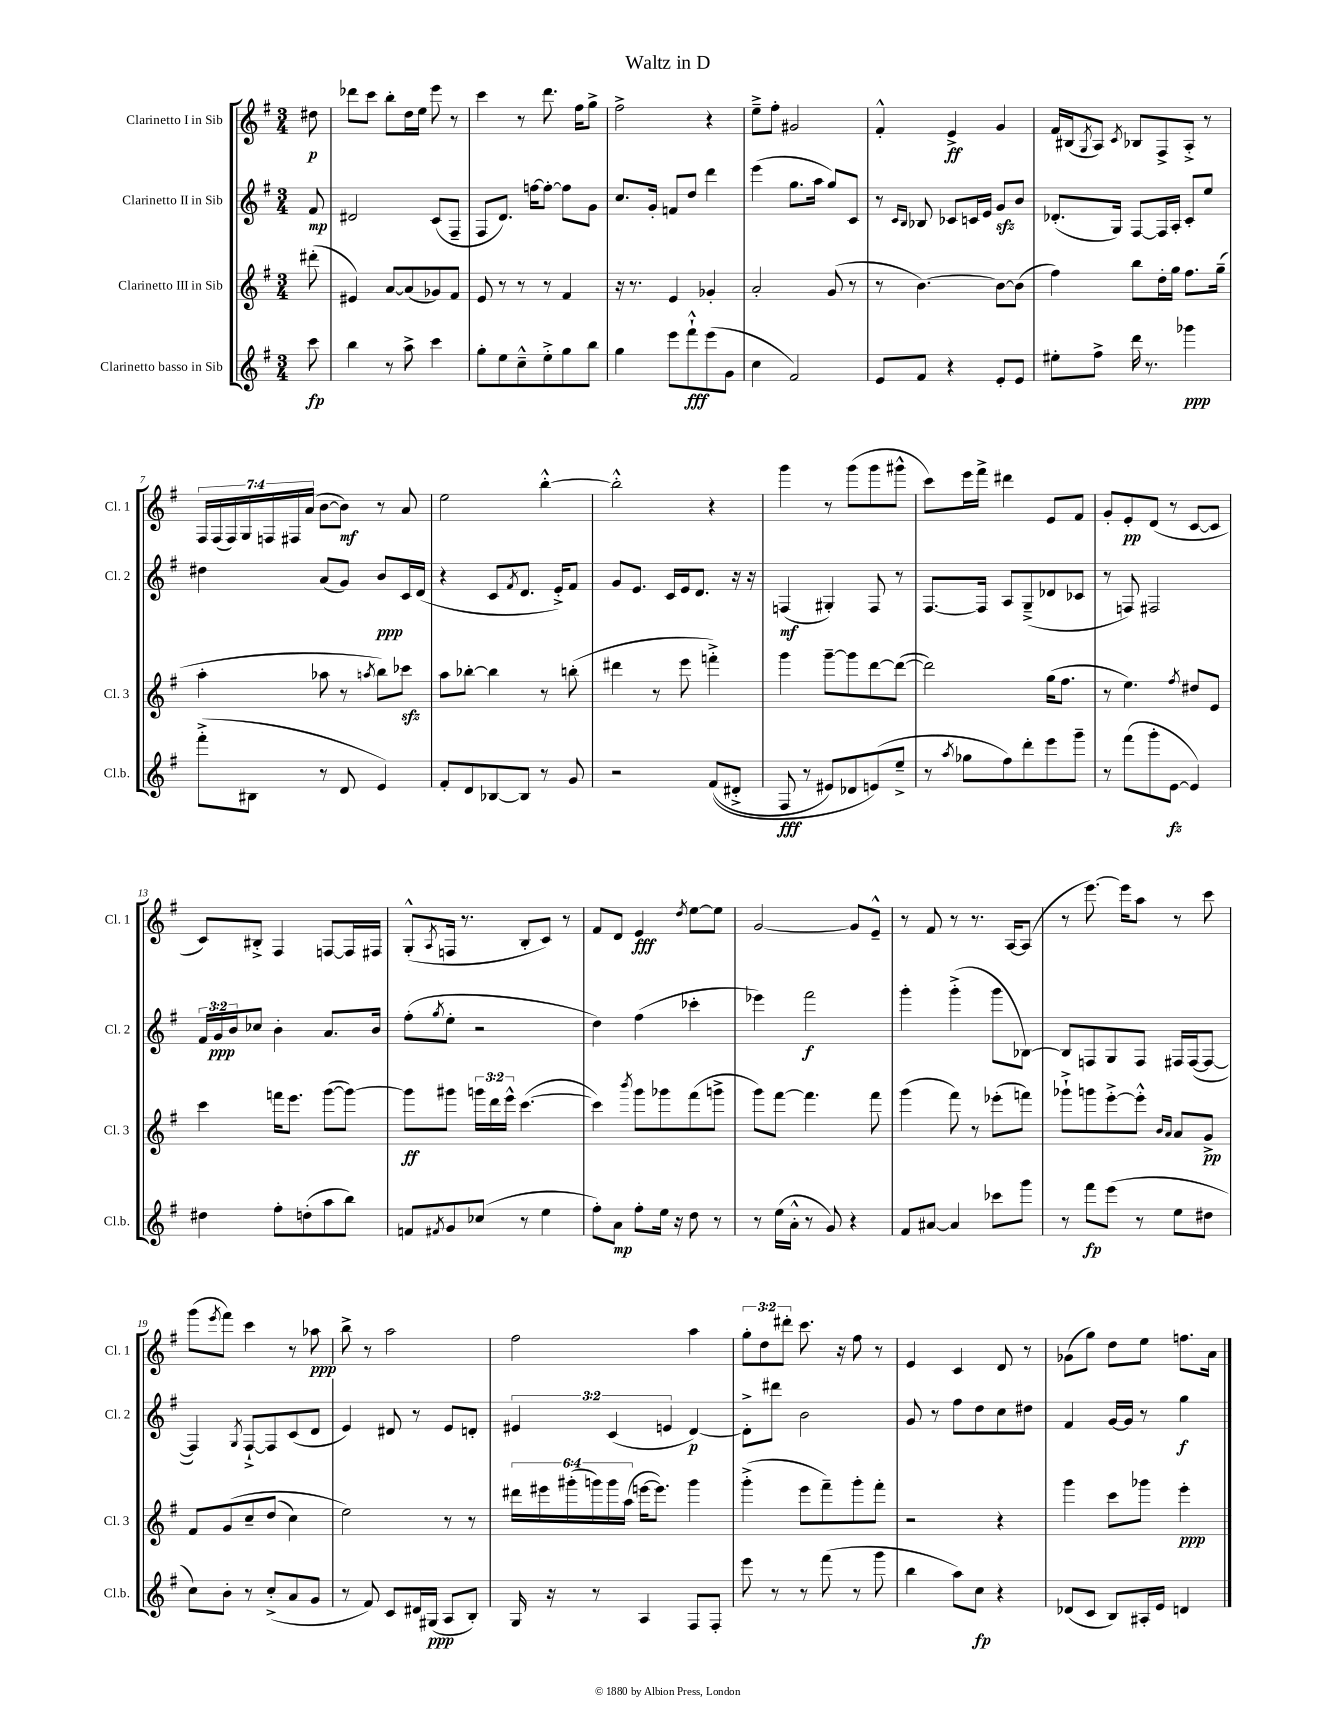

**kern	**kern	**kern	**kern
*staff4	*staff3	*staff2	*staff1
*clefG2	*clefG2	*clefG2	*clefG2
*k[f#]	*k[f#]	*k[f#]	*k[f#]
*M3/4	*M3/4	*M3/4	*M3/4
8ccc\	(8ddd#'\	8f#/	8dd#\
=	=	=	=
4bb\	4e#/)	2d#/	8ddd-\L
.	.	.	8ccc\J
8r	[8a/L	.	8bb'\L
8aa^\	(8a/]	.	16dd\L
.	.	.	16ee\JJ
4ccc\	8g-/)	(8c/L	8eee\
.	8f#/J	8F#~/J	8r
=	=	=	=
8gg'\L	8e/	8F#/L	4ccc\
8ee\	8r	8.d/J)	.
8cc~^^\	8r	.	8r
.	.	[16ff\LK	.
8ee'^\	8r	8ff'\_J	8.ddd\
8gg\	4f#/	8ff\]L	.
.	.	.	16ff#\LK
8bb\J	.	8g\J	8gg^\J
=	=	=	=
4gg\	16r	8.cc/L	2ff#^\
.	8.r	.	.
.	.	16g'/Jk	.
8eee\L	4e/	8f/L	.
8fff#`^^\	.	8dd/J	.
(8eee\	4g-'/	4ddd\	4r
8g\J	.	.	.
=	=	=	=
4cc\	2a'/	(4eee\	8ee~^\L
.	.	.	8ff#'\J
2f#/)	.	8.gg\L	2g#/
.	.	16aa\Jk	.
.	(8g/	8gg/L)	.
.	8r	8c/J	.
=	=	=	=
8e/L	8r	8r	4f#'^^/
.	.	16qqc/LL	.
.	.	16qqB/JJ	.
8f#/J	[4.b\)	8B-/	.
4r	.	8c-/L	4e^/
.	.	16c/L	.
.	.	16e/JJ	.
8e'/L	8b\_L	8g/L	4g/
8e/J	(8b\]J	8b/J	.
=	=	=	=
8ee#'\L	4ff#\)	(8.d-'/L	16f#/LL
.	.	.	(16B#/J
.	.	.	8qG/
8ff#^\J	.	.	8A/J)
.	.	16G/Jk)	.
.	.	.	8qc/
16ddd\	8bb\L	[8F#/L	8B-/L
8.r	.	.	.
.	16dd'\L	16F#/]L	8F#^/
.	16gg\JJ	16A'/JJ	.
4ggg-\	8.ff#\L	8c'/L	8A'^/J
.	.	8ee/J	8r
.	(16gg~\Jk	.	.
=	=	=	=
(8fff#'^\L	4aa'\	4dd#\	28F#/LL
.	.	.	(28F#/
.	.	.	28F#/)
.	.	.	28G/
8B#\J	.	.	.
.	.	.	28F/
.	.	.	28F#/
.	.	.	(28a/JJ
8r	8aa-\	(8a/L	[8b\L
8d/	8r	8g/J)	8b\]J)
.	8qaa/	.	.
4e/)	8bb\L)	8b/L	8r
.	8ccc-\J	16c/L	8a/
.	.	(16d/JJ	.
=	=	=	=
8f#'/L	8aa\L	4r	2ee\
8d/	[8bb-'\J	.	.
[8B-/	4bb-\]	8c/L	.
.	.	8qf#/	.
8B-/]J	.	8.d/J	.
8r	8r	.	[4bb'^^\
.	.	16e'^/LK)	.
8g/	(8bb'\	8f#/J	.
=	=	=	=
2r	4ddd#\	8g/L	2bb'^^\]
.	.	8.e/J	.
.	8r	.	.
.	.	16c/LL	.
.	8eee\	16e/J	.
.	.	8.d/J	.
&((8f#/L	4fff'^\)	.	4r
8d#'^/J	.	16r	.
.	.	16r	.
=	=	=	=
8F#/	4ggg\	(4F/	4ggg\
8r	.	.	.
8e#/L)	[8ggg~\L	4G#'/)	8r
8d-/	8ggg\]	.	(8ggg\L
(8e/&)	[8ddd\	8F/	8ggg\
8ee~^/J	(8ddd\_J	8r	8ggg#^^\J
=	=	=	=
8r	2ddd\])	[8.F#/L	8ccc\L)
8qaa/	.	.	.
8gg-\L	.	.	16eee\L
.	.	16F#/]Jk	16fff#^\JJ
8ff#\)	.	8A/L	4ddd#\
8ddd'\	.	(8G~^/	.
8eee\	(16gg\LK	8d-/	8e/L
.	8.ff#\J	.	.
8ggg~\J	.	8c-/J	8f#/J
=	=	=	=
8r	8r	8r	8g'/L
(8fff#\L	4.ee\)	8F/)	8e'/
8ggg'\	.	2F#/	(8d/J
[8e\J	.	.	8r
.	8qff#/	.	.
4e/])	8dd#/L	.	[8c/L
.	8e/J	.	8c/]J
=	=	=	=
4dd#\	4ccc\	24f#/LL	8c/L)
.	.	24g/	.
.	.	24b/J	.
.	.	8cc-/J	8B#'^/J
8ff#'\L	16fff\LK	4b'\	4F#/
.	8.eee\J	.	.
(8dd'\	.	.	.
8aa\	([8ggg\L	8.a/L	[8F/L
8bb\J)	8ggg\_J)	.	16F/]L
.	.	16b/Jk	16F#/JJ
=	=	=	=
8f/L	8ggg\]L	(8ff#'\L	(8G'^^/L
8qf#/	.	8qgg/	8qA/
8g/	8ggg#\J	8ee'\J	16F/Jk
.	.	.	8.r
(8cc-/J	24ggg\LL	2r	.
.	24ddd\	.	.
.	24eee^^\JJ	.	.
8r	([4.ccc\	.	8B'/L
4ee\	.	.	8c/J)
.	.	.	8r
=	=	=	=
8ff#'\L)	4ccc\])	4dd\)	8f#/L
8a\J	.	.	8d/J
.	8qbbb/	.	.
8ff#'\L	8ggg\L	(4ff#\	4e/
16ee\Jk	8ggg-\	.	.
16r	.	.	.
.	.	.	8qdd/
8dd\	(8fff#\	4ccc-'\	[8ee\L
8r	8ggg^\J	.	8ee\]J
=	=	=	=
8r	8ggg\L)	4eee-\)	[2g/
(16ee\LL	[8fff#\J	.	.
16a'^^\JJ	.	.	.
8r	4.fff#\]	2fff#\	.
8g/)	.	.	.
4r	.	.	8g/]L
.	8fff#\	.	8e~^^/J
=	=	=	=
8f#/L	(4ggg\	4ggg'\	8r
[8a#/J	.	.	8f#/
4a#/]	8fff#\)	(4ggg'^\	8r
.	8r	.	8.r
8ccc-\L	(8eee-'\L	8ggg\L	.
.	.	.	[16A/LK
8ggg\J	8fff\J)	[8B-\J)	(8A/]J
=	=	=	=
8r	8ggg-`^\L	8B-/]L	8r
8fff#\L	8ggg\	8F/	[8.eee\)
(8eee\J	[8eee'^\	8G/	.
.	.	.	16eee\]LK
8r	8eee'^^\]J	8F/J	8aa\J
.	16qqb/LL	.	.
.	16qqa/JJ	.	.
8ee\L	8a/L	16F#/LL	8r
.	.	([16F#/J	.
8dd#\J	8g^/J	8F#/_J	8ccc\
=	=	=	=
8cc\L)	8f#/L	4F#/])	(8ggg\L
.	.	.	8qeee/
8b'\J	&(8g/	.	8fff#\J)
.	.	8qG/	.
8r	8cc~/	[8F#`^/L	4ccc\
(8cc'^/L	(8dd/J	8F#/]	.
8a/	4cc\)	(8c/	8r
8g/J	.	8d/J	8aa-\
=	=	=	=
8r	2ee\&)	4e/)	8bb^\
8f#/)	.	.	8r
8c/L	.	8d#/	2aa\
16d#/L	.	8r	.
(16G#/JJ	.	.	.
8A/L	8r	8e/L	.
8B'/J)	8r	8d'/J	.
=	=	=	=
16G/	24ddd#\LL	6e#/	2ff#\
.	24eee#\	.	.
16r	.	.	.
.	(24ggg#'\	.	.
8r	24ggg\)	.	.
.	24ggg\	(6c/	.
.	(24aa\JJ	.	.
4A/	[16eee\LK	.	.
.	8.eee\]J)	.	.
.	.	6e/	.
8F#/L	4ggg\	[4d/)	4aa\
8F#'/J	.	.	.
=	=	=	=
8eee\	(4ggg'^\	8d'^\]L	12gg'\L
.	.	.	12dd\
8r	.	8ddd#\J	.
.	.	.	12ddd#'\J
8r	8eee\L	2b\	8.ccc\
(8fff#\	8fff#~\)	.	.
.	.	.	16r
8r	8ggg'\	.	8ff#\
8ggg\	8fff#'\J	.	8r
=	=	=	=
4bb\	2r	8g/	4e/
.	.	8r	.
8aa\L)	.	8ff#\L	4c/
8cc\J	.	8dd\	.
4r	4r	8cc\	8d/
.	.	8dd#\J	8r
=	=	=	=
(8d-/L	4ggg\	4f#/	(8g-\L
8c/J	.	.	8gg\J)
8B/L)	8ccc\L	[16g/LL	8dd\L
.	.	16g/]JJ	.
16A#'/L	8ggg-\J	8r	8ee\J
16e/JJ	.	.	.
4d/	4eee'\	4gg\	8.ff\L
.	.	.	16a\Jk
==	==	==	==
*-	*-	*-	*-
